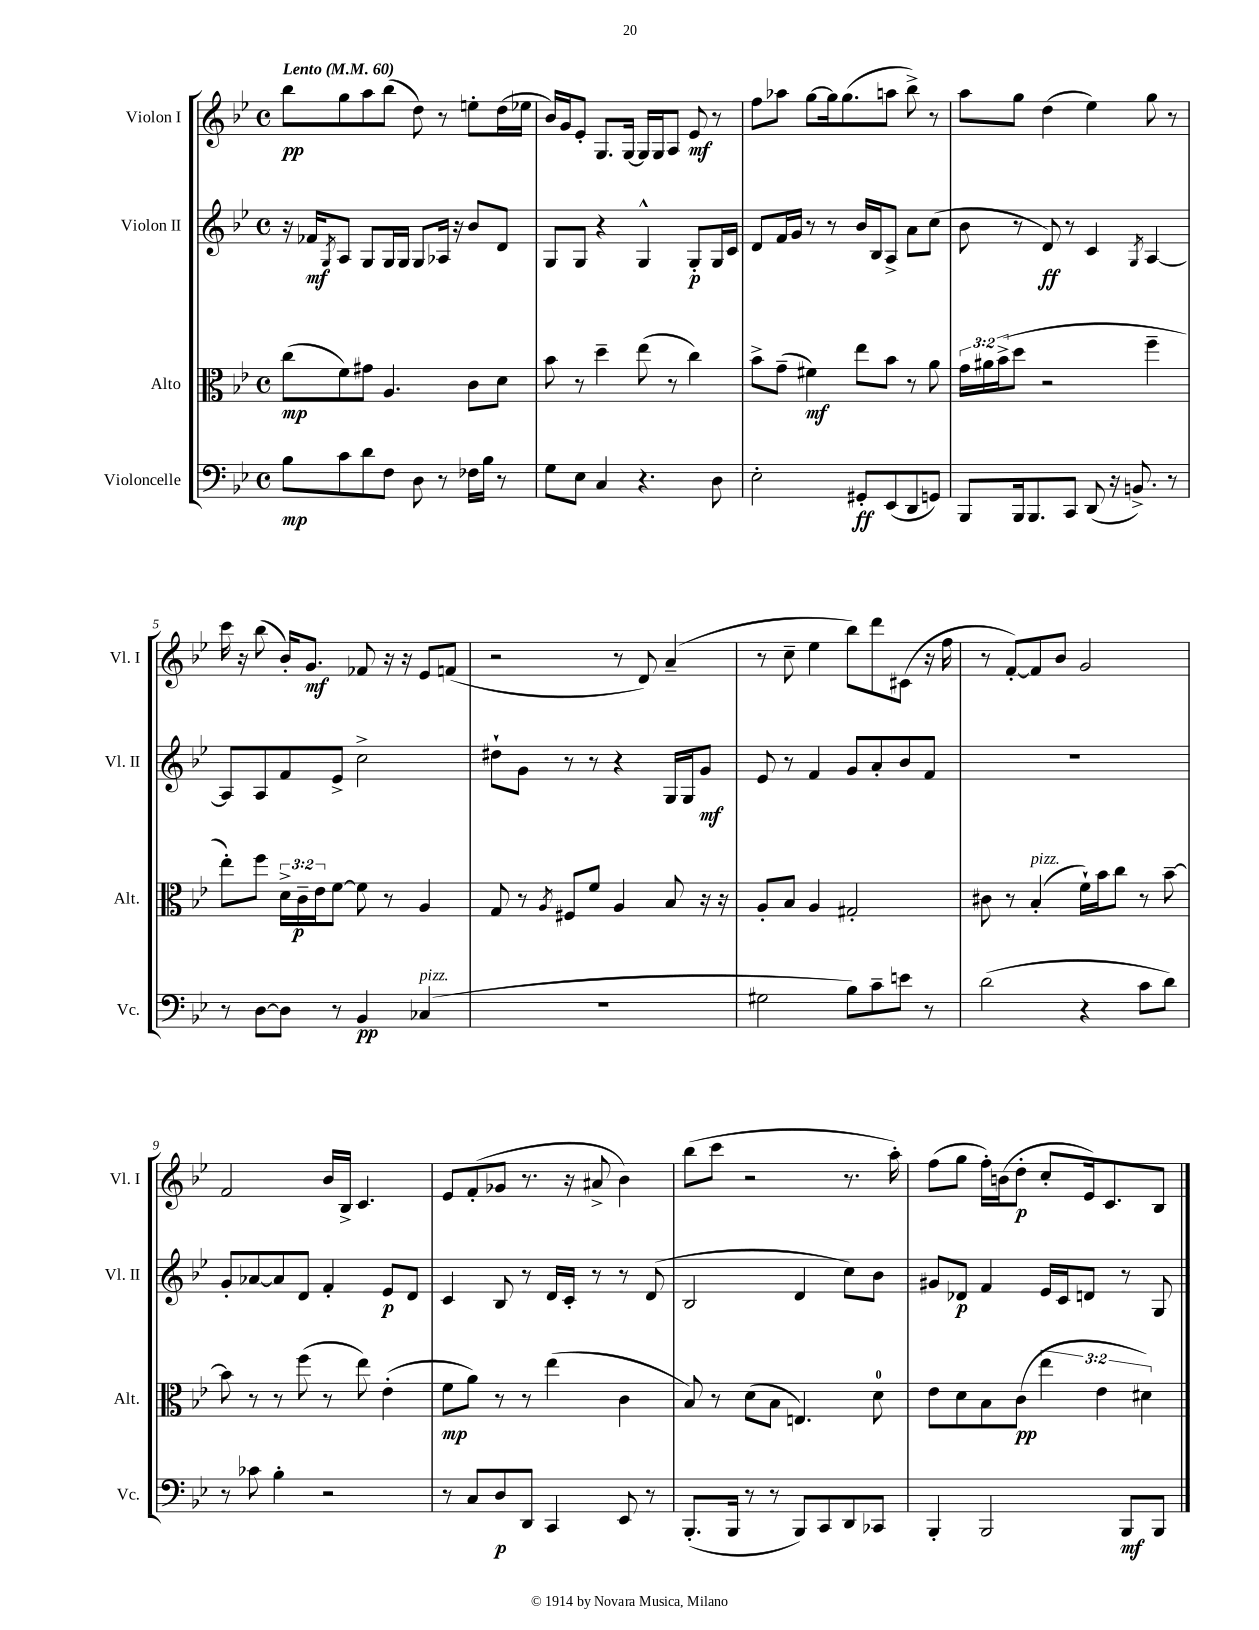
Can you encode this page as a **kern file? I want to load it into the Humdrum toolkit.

**kern	**kern	**kern	**kern
*staff4	*staff3	*staff2	*staff1
*clefF4	*clefC3	*clefG2	*clefG2
*k[b-e-]	*k[b-e-]	*k[b-e-]	*k[b-e-]
*M4/4	*M4/4	*M4/4	*M4/4
*met(c)	*met(c)	*met(c)	*met(c)
*MM60	*MM60	*MM60	*MM60
8B-\L	(8cc\L	16r	8bb-\L
.	.	16f-/LK	.
.	.	8qG/	.
8c\	8f\)	8A/J	8gg\
8d\	8g#\J	8G/L	8aa\
8F\J	4.A/	16G/L	(8bb-\J
.	.	16G/JJ	.
8D\	.	8G/L	8dd\)
8r	.	16A-/Jk	8r
.	.	16r	.
16F-\LL	8c\L	8b-/L	8ee'\L
16B-\JJ	.	.	.
8r	8d\J	8d/J	(16dd\L
.	.	.	16ee-\JJ
=	=	=	=
8G\L	8b-\	8G/L	16b-/LL)
.	.	.	16g/J
8E-\J	8r	8G/J	8e-'/J
4C/	4dd~\	4r	8.G/L
.	.	.	[16G/Jk
4.r	(8ee-\	4G^^/	16G/]LL
.	.	.	16G/J
.	8r	.	8A/J
.	4cc\)	8G'/L	8e-/
8D\	.	16G/L	8r
.	.	16c/JJ	.
=	=	=	=
2E-'\	8b-^\L	8d/L	8ff\L
.	(8g~\J	16f/L	8aa-\J
.	.	16g/JJ	.
.	4f#\)	8r	[8gg\L
.	.	8r	16gg\]k
.	.	.	(8.gg\
8GG#'/L	8ee-\L	16b-/LL	.
.	.	16B-/J	.
(8EE-/	8b-\J	8A^/J	8aa\J
8DD/	8r	8a\L	8bb-^\)
8GG/J)	8a\	(8cc\J	8r
=	=	=	=
8BBB-/L	24g\LL	8b-\	8aa\L
.	24a#\	.	.
.	(24b-^\J	.	.
16BBB-/k	8dd\J	8r	8gg\J
8.BBB-/	.	.	.
.	2r	8d/)	(4dd\
8CC/J	.	8r	.
(8DD/	.	4c/	4ee-\)
16r	.	.	.
8.BB^/)	.	.	.
.	.	8qG/	.
.	4ff~\	[4A/	8gg\
8r	.	.	8r
=	=	=	=
8r	8ee-'\L)	8A/]L	16ccc\
.	.	.	16r
[8D\L	8ff\J	8A/	(8bb-\
8D\]J	24d^\LL	8f/	16b-'/LK)
.	24c~\	.	.
.	.	.	8.g/J
.	24e-\J	.	.
8r	[8f\J	8e-^/J	.
4BB-/	8f\]	2cc^\	8f-/
.	8r	.	16r
.	.	.	16r
(4C-/	4A/	.	8e-/L
.	.	.	(8f/J
=	=	=	=
1r	8G/	8dd#`\L	2r
.	8r	8g\J	.
.	8qA/	.	.
.	8F#/L	8r	.
.	8f/J	8r	.
.	4A/	4r	8r
.	.	.	8d/)
.	8B-/	16G/LL	(4a~/
.	.	16G/J	.
.	16r	8g/J	.
.	16r	.	.
=	=	=	=
2G#\	8A'/L	8e-/	8r
.	8B-/J	8r	8cc~\
.	4A/	4f/	4ee-\
8B-\L)	2G#'/	8g/L	8bb-\L)
8c~\	.	8a'/	8ddd\
8e\J	.	8b-/	(8c#\J
8r	.	8f/J	16r
.	.	.	16ff\
=	=	=	=
(2d\	8c#\	1r	8r
.	8r	.	[8f'/L)
.	(4B-'/	.	8f/]
.	.	.	8b-/J
4r	16f`\LL)	.	2g/
.	16b-\J	.	.
.	8cc\J	.	.
8c\L	8r	.	.
8d\J)	[8b-~\	.	.
=	=	=	=
8r	8b-\]	8g'/L	2f/
8c-\	8r	[8a-/	.
4B-'\	8r	8a-/]	.
.	(8ff\	8d/J	.
2r	8r	4f'/	16b-/LL
.	.	.	16B-^/JJ
.	8ee-\)	.	4.c/
.	(4e-'\	8e-/L	.
.	.	8d/J	.
=	=	=	=
8r	8f\L	4c/	8e-/L
8C/L	8a\J)	.	(8f'/
8D/	8r	8B-/	8g-/J
8DD/J	8r	8r	8.r
4CC/	(4ee-\	16d/LL	.
.	.	16c'/JJ	16r
.	.	8r	8a#^/
8EE-/	4c\	8r	4b-\)
8r	.	(8d/	.
=	=	=	=
(8.BBB-'/L	8B-/)	2B-/	(8bb-\L
.	8r	.	8ccc\J
16BBB-/Jk	.	.	.
8r	(8d\L	.	2r
8r	8B-\J	.	.
8BBB-/L)	4.E/)	4d/	.
8CC/	.	.	.
8DD/	.	8cc\L)	8.r
8CC-/J	8d\	8b-\J	.
.	.	.	16aa'\)
=	=	=	=
4BBB-'/	8e-\L	8g#/L	(8ff\L
.	8d\	8d-/J	8gg\J
2BBB-/	8B-\	4f/	16ff'\LL)
.	.	.	(16b\J
.	(8c\J	.	8dd'\J
.	6ee-\	16e-/LL	8cc'/L
.	.	16c/J	.
.	.	8d/J	16e-/k)
.	6e-\	.	.
.	.	.	8.c/
8BBB-/L	.	8r	.
.	6d#\)	.	.
8BBB-/J	.	8G/	8B-/J
==	==	==	==
*-	*-	*-	*-
